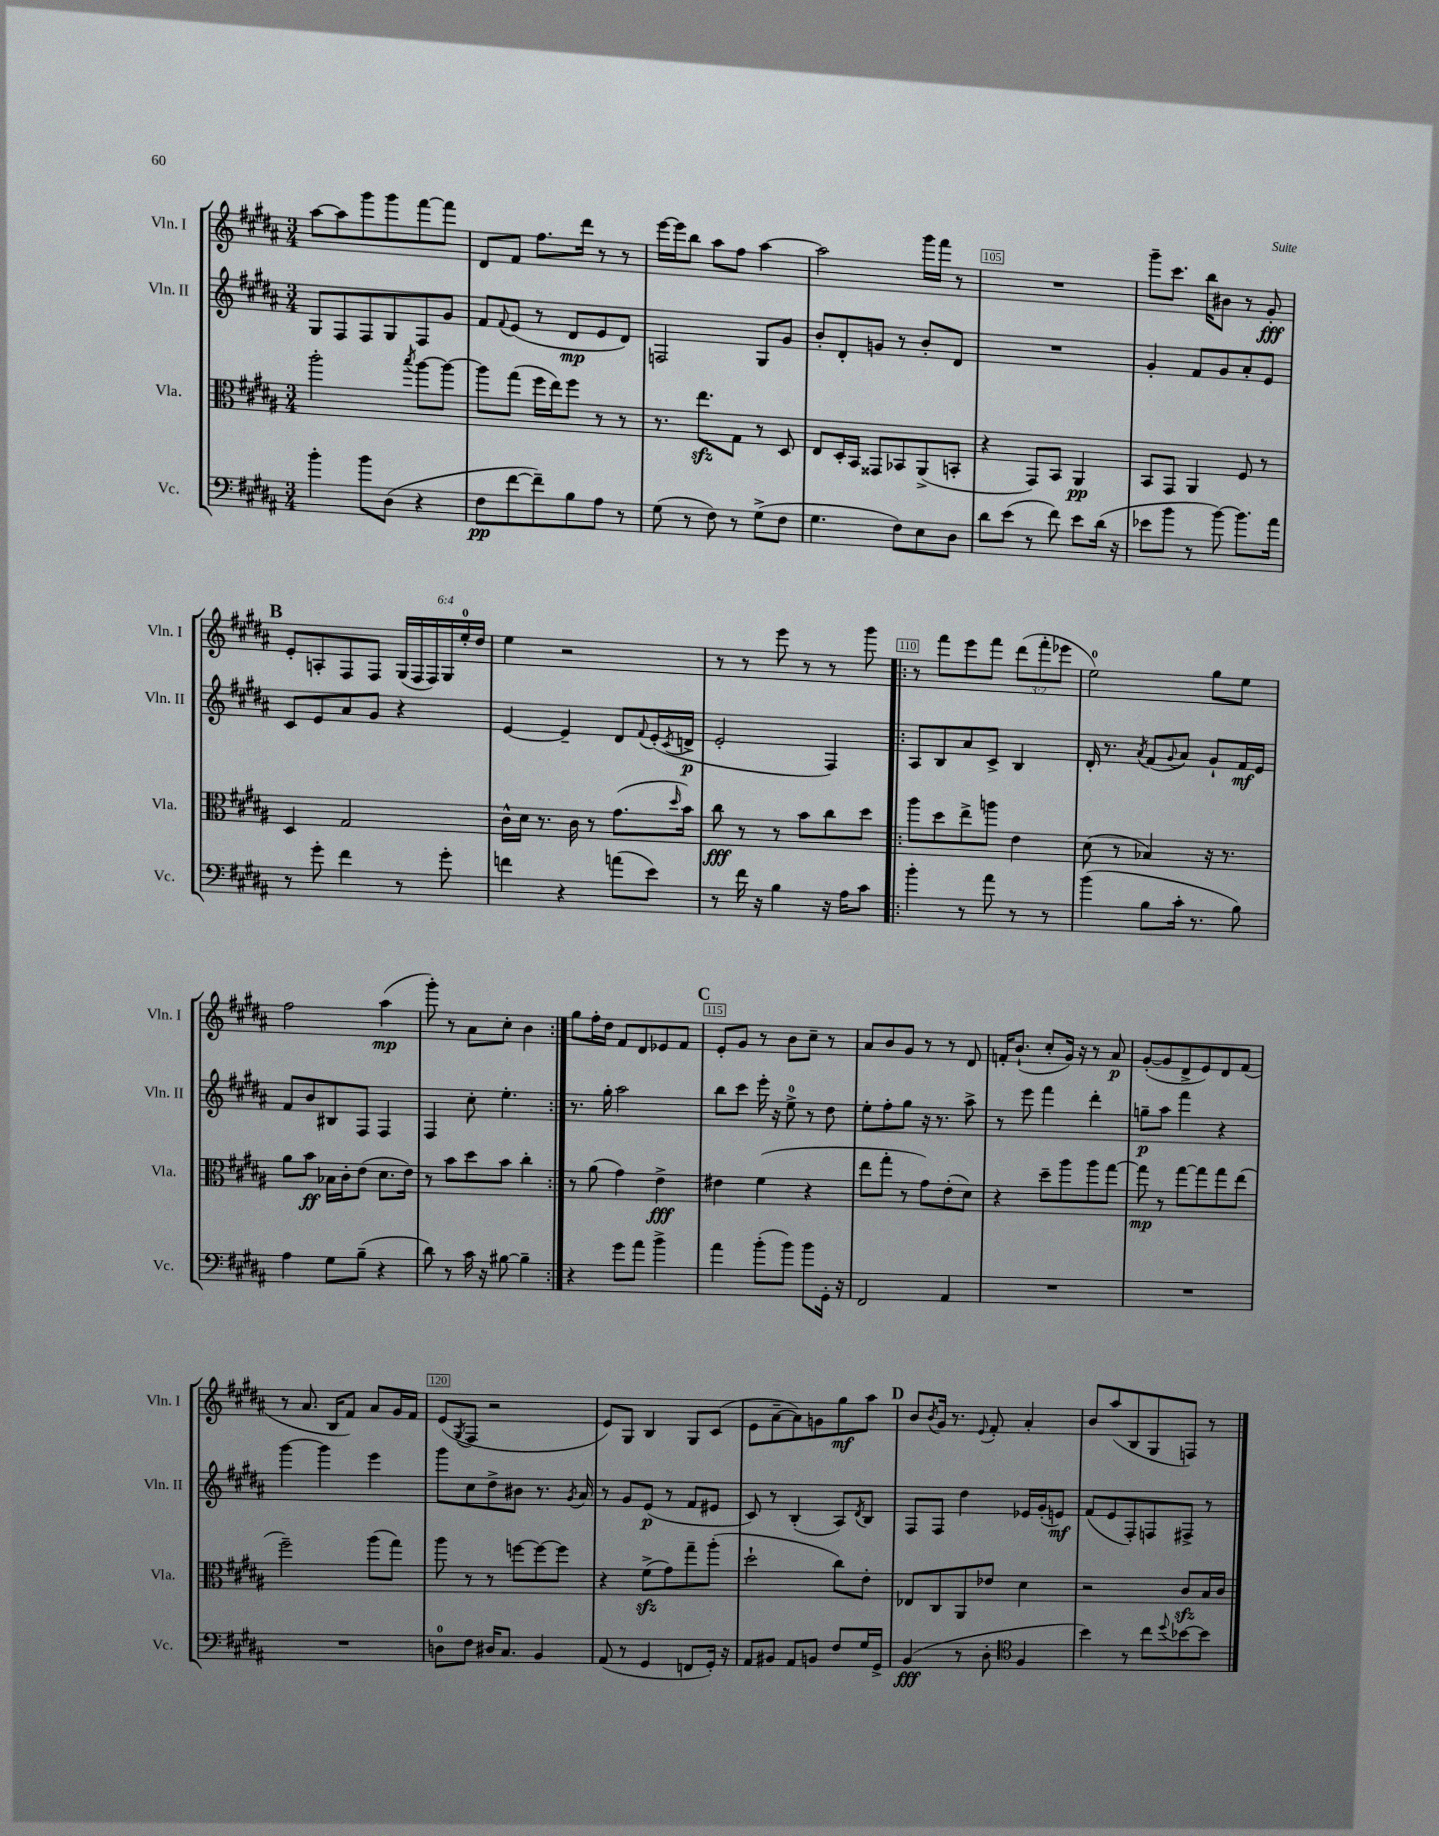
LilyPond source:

<<
\new StaffGroup <<
\new Staff = "s0" \with { instrumentName = "Vln. I" shortInstrumentName = "Vln. I" } {
    \clef treble \key b \major \numericTimeSignature \time 3/4 \override Staff.TupletNumber.text = #tuplet-number::calc-fraction-text
    ais''8~ ais''8 gis'''8 gis'''8 fis'''8~ fis'''8 |
    dis'8 fis'8 fis''8. dis'''16 r8 r8 |
    e'''16~ e'''16 b''8 ais''8 fis''8 ais''4~ |
    ais''2 gis'''16 fis'''16 r8 |
    R2. |
    gis'''8-- cis'''8. b''16 bis'8 r8 gis'8-.\fff |
    \mark \markup { \bold "B" } e'8-. a8-. fis8 fis8 \tuplet 6/4 { gis16( fis16 fis16) gis16 e''16-0-. dis''16 } |
    e''4 r2 |
    r8 r8 e'''8 r8 r8 gis'''8 |
    \repeat volta 2 { r8 fis'''8 e'''8 fis'''8 \tuplet 3/2 { dis'''8( fis'''8-. ees'''8 } |
    e''2-0) gis''8 e''8 |
    fis''2 ais''4\mp( |
    gis'''8-.) r8 ais'8 cis''8-. b'4 | }
    gis''8 fis''16-. dis''16 fis'8 dis'8 ees'8 fis'8 |
    \mark \markup { \bold "C" } e'8-. gis'8 r8 b'8 cis''8-- r8 |
    ais'8 b'8 gis'8 r8 r8 dis'8 |
    f'16-. b'8.-!( cis''8-. gis'16) r16 r8 ais'8\p |
    gis'8~-.( gis'8 dis'8-> e'8) dis'8 fis'8( |
    r8 ais'8. b16 fis'8) ais'8 gis'16 fis'16 |
    e'8( \acciaccatura { gis8 } fis8 r2 |
    e'8) gis8 b4 gis8 cis'8( |
    e'8 ais'8~-- ais'8) g'8 gis''8\mf ais''8 |
    \mark \markup { \bold "D" } b'8 \acciaccatura { b'8 } gis'16 r8. \appoggiatura { e'8 } fis'8-. ais'4-. |
    b'8 ais''8( b8 gis8 f8) r8 \bar "|." |
}
\new Staff = "s1" \with { instrumentName = "Vln. II" shortInstrumentName = "Vln. II" } {
    \clef treble \key b \major \numericTimeSignature \time 3/4
    gis8 fis8 fis8 gis8 fis8 gis'8 |
    fis'8 \appoggiatura { fis'8 } e'8( r8 dis'8\mp e'8 dis'8) |
    f2 gis8 gis'8 |
    b'8-. dis'8-. g'8 r8 b'8-. dis'8 |
    R2. |
    gis'4-. fis'8 gis'8 ais'8-. e'8 |
    \mark \markup { \bold "B" } cis'8 e'8 ais'8 gis'8 r4 |
    e'4~ e'4-- dis'8 \appoggiatura { fis'8 } e'16-.( \acciaccatura { cis'8 } d'16->\p |
    e'2-. fis4) |
    \repeat volta 2 { ais8 b8 ais'8 cis'8-> b4 |
    dis'16-. r8. \acciaccatura { ais'8 } fis'8( \appoggiatura { gis'8 } ais'8) gis'8-! fis'16\mf e'16 |
    fis'8 b'8 bis8 fis8 fis4 |
    fis4 cis''8-. e''4.-. | }
    r8. gis''16-. ais''2 |
    \mark \markup { \bold "C" } b''8 cis'''8 e'''16-. r16 e''8-0-> r8 dis''8 |
    e''8-. fis''8-. gis''8 r16 r8. ais''8-> |
    r8 e'''8 fis'''4 dis'''4-. |
    g''8--\p ais''8 fis'''4 r4 |
    gis'''4~ gis'''4 e'''4 |
    gis'''8 cis''8 dis''8-> bis'8 r8. \acciaccatura { gis'8 } ais'16 |
    r8 gis'8 e'8\p( r8 fis'8 eis'8 |
    cis'8) r8 b4-.( ais8) \acciaccatura { dis'8 } b8 |
    \mark \markup { \bold "D" } fis8 fis8 dis''4 ees'16 gis'16-.( e'8\mf) |
    fis'8( e'8 fis8-.) f8 fis8-> r8 \bar "|." |
}
\new Staff = "s2" \with { instrumentName = "Vla." shortInstrumentName = "Vla." } {
    \clef alto \key b \major \numericTimeSignature \time 3/4
    ais''2-. \acciaccatura { b''8 } ais''8~ ais''8~ |
    ais''8 gis''8( fis''16 e''16) fis''8 r8 r8 |
    r8. e''8.\sfz gis8 r8 dis8 |
    e8 dis16-. b,16 gisis,8 bes,8 ais,8->( b,8-. |
    r4 gis,8) b,8 ais,4\pp |
    b,8 gis,8 ais,4 fis8 r8 |
    \mark \markup { \bold "B" } dis4 gis2 |
    cis'16-^ dis'16 r8. cis'16 r8 gis'8.( \grace { dis''16 } b'16) |
    cis''8\fff r8 r8 b'8 cis''8 dis''8 |
    \repeat volta 2 { ais''8 dis''8 e''8-> a''8 e'4 |
    dis'8( r8 bes4) r16 r8. |
    ais'8 b'8\ff bes16 cis'16-. e'8( dis'8. e'16) |
    r8 b'8 dis''8 b'8 cis''4-. | }
    r8 ais'8( gis'4) e'4->\fff |
    \mark \markup { \bold "C" } eis'4 fis'4( r4 |
    e''8 gis''8-. r8 gis'8) e'8-.( dis'8) |
    r4 dis''8-- ais''8 ais''8 gis''8~ |
    gis''8\mp r8 gis''8~ gis''8 gis''8 e''8( |
    fis''2--) ais''8( gis''8) |
    ais''8 r8 r8 f''8~ f''8~ f''8 |
    r4 fis'8->\sfz( gis'8) gis''8-- ais''8-.( |
    dis''2-! cis''8) e'8-. |
    \mark \markup { \bold "D" } ees8 cis8 ais,8 ees'8 dis'4 |
    r2 cis'8\sfz b16 cis'16 \bar "|." |
}
\new Staff = "s3" \with { instrumentName = "Vc." shortInstrumentName = "Vc." } {
    \clef bass \key b \major \numericTimeSignature \time 3/4
    b'4-. b'8 dis8( r4 |
    fis8\pp fis'8~ fis'8--) b8 ais8 r8 |
    gis8( r8 fis8) r8 gis8->( fis8 |
    gis4. fis8) e8 dis8 |
    dis'8 e'8( r8 fis'8) e'8 dis'16( r16 |
    ees'8 b'8 r8 b'8~) b'8. ais'16 |
    \mark \markup { \bold "B" } r8 gis'8-. fis'4 r8 gis'8-. |
    f'4 r4 a'8( e'8) |
    r8 fis'16 r16 b4 r16 ais16 cis'8 |
    \repeat volta 2 { b'4-. r8 ais'8 r8 r8 |
    b'4( b8 cis'16-. r8. b8) |
    ais4 gis8 b8--( r4 |
    dis'8) r8 cis'16 r16 bis8~ bis4-- | }
    r4 gis'8 ais'8 b'4-> |
    \mark \markup { \bold "C" } ais'4 b'8-.( b'8) b'8 gis,16-. r16 |
    fis,2 ais,4 |
    R2. |
    R2. |
    R2. |
    d8-0 fis8 dis16 cis8. b,4 |
    ais,8( r8 gis,4 f,8 gis,16-.) r16 |
    ais,8 bis,8 ais,8 b,8 fis8 gis16 gis,16-> |
    \mark \markup { \bold "D" } b,4\fff( r8 dis8-. \clef tenor fis4 |
    b'4) r8 cis''8 \appoggiatura { dis''8 } bes'8~ bes'8 \bar "|." |
}
>>
>>
\layout { \context { \Score currentBarNumber = #101 \override BarNumber.break-visibility = ##(#f #t #t) barNumberVisibility = #(every-nth-bar-number-visible 5) \override BarNumber.stencil = #(make-stencil-boxer 0.1 0.3 ly:text-interface::print) } }
